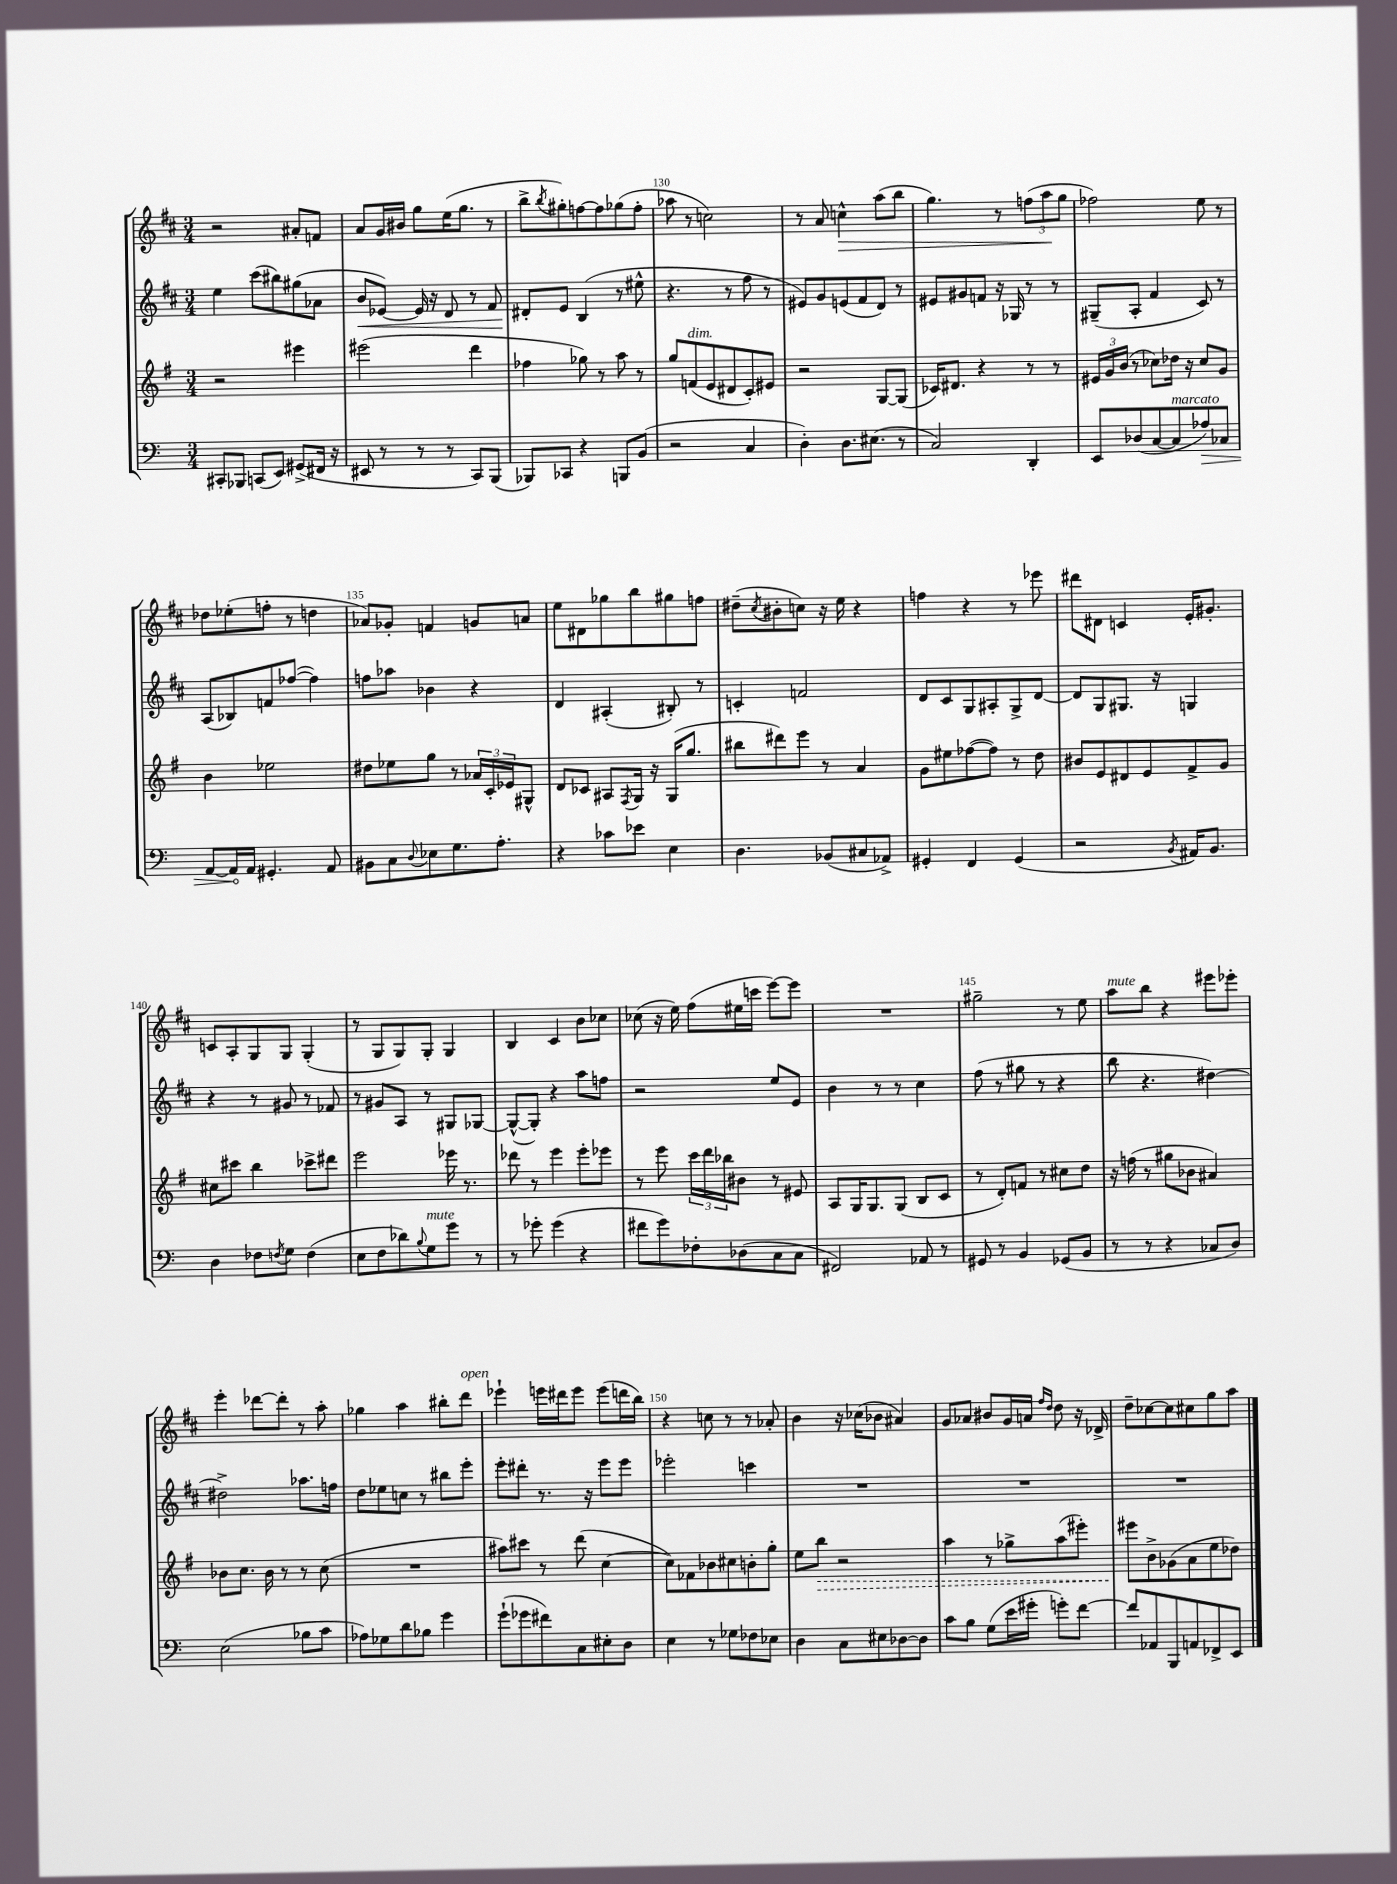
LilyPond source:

<<
\new StaffGroup <<
\new Staff = "s0" {
    \clef treble \key d \major \numericTimeSignature \time 3/4
    r2 ais'8-. f'8 |
    a'8 g'16 bis'16 g''8 e''16( g''8. r8 |
    b''8-> \acciaccatura { b''8 } gis''8-.) f''8~ f''8 ges''8( f''8-. |
    aes''8 r8 c''2) |
    r8 a'8 c''4-^\> a''8( b''8 |
    g''4.) r8 \tuplet 3/2 { f''8( a''8\! g''8 } |
    fes''2) e''8 r8 |
    des''8 ees''8-.( f''8-. r8 d''4 |
    aes'8) ges'8-. f'4 g'8 a'8 |
    e''8 dis'8 ges''8 b''8 gis''8 f''8 |
    dis''8--( \acciaccatura { cis''8 } bis'8-. c''8) r16 e''16 r4 |
    f''4 r4 r8 ees'''8 |
    dis'''8 dis'8 c'4 e'16-. gis'8.-. |
    c'8 a8-. g8 g8 g4-.( |
    r8 g8 g8) g8-. g4 |
    b4 cis'4 b'8 ces''8 |
    ces''8( r16 e''16) fis''8( eis''16 c'''16 e'''8~) e'''8 |
    R2. |
    gis''2-- r8 e''8 |
    a''8^\markup { \italic "mute" } b''8 r4 eis'''8 ees'''8-. |
    e'''4-. des'''8~ des'''8-. r8 a''8-. |
    ges''4 a''4 bis''8-. d'''8^\markup { \italic "open" } |
    ees'''4-! e'''16 dis'''16 e'''8 e'''8( d'''16 b''16) |
    r4 c''8 r8 r8 aes'8-. |
    b'4 r16 ces''16( bes'8 ais'4) |
    g'8 aes'8 bis'8 g'16 a'16 \grace { fis''16 d''16 } d''8 r16 des'16-> |
    d''8-- ces''8~ ces''8 cis''8 g''8 a''8 \bar "|." |
}
\new Staff = "s1" {
    \clef treble \key d \major \numericTimeSignature \time 3/4
    e''4 cis'''8( bis''8) gis''8( aes'8 |
    b'8\< ees'8~) ees'16 r16 d'8 r8 fis'8 |
    dis'8-.\! e'8 b4( r8 eis''8-^ |
    r4. r8 fis''8 r8 |
    eis'8) g'8 e'8( fis'8 d'8) r8 |
    eis'8 gis'8 f'8 r16 ges16 r8 r8 |
    gis8--( a8-. fis'4 cis'8) r8 |
    a8( bes8) f'8 fes''8~( fes''4) |
    f''8 aes''8 bes'4 r4 |
    d'4 ais4-.( bis8-.) r8 |
    c'4-. f'2 |
    d'8 cis'8 g8 ais8-. g8-> d'8~ |
    d'8 g8 gis8. r16 g4 |
    r4 r8 gis'8 r8 fes'8 |
    r8 gis'8 a8 r8 gis8 ges8~ |
    ges8~-^( ges8-.) r4 a''8 f''8 |
    r2 e''8 e'8 |
    b'4 r8 r8 cis''4 |
    fis''8( r8 gis''8 r8 r4 |
    b''8 r4. dis''4~) |
    dis''2-> aes''8. f''16 |
    d''8 ees''8 c''8 r8 bis''8 e'''8-. |
    e'''8-. dis'''8-. r8. r16 e'''8 e'''8 |
    ees'''2-. c'''4 |
    R2. |
    R2. |
    R2. \bar "|." |
}
\new Staff = "s2" {
    \clef treble \key g \major \numericTimeSignature \time 3/4
    r2 eis'''4 |
    eis'''2( d'''4 |
    fes''4 ges''8) r8 a''8 r8 |
    g''8 f'8^\markup { \italic "dim." }( e'8 dis'8 c'8-.) eis'8 |
    r2 g8~ g8( |
    ces'16) dis'8. r4 r8 r8 |
    \tuplet 3/2 { eis'16 g'16 b'16( } r8 ces''8) des''16 r16 ces''8 g'8 |
    b'4 ees''2 |
    dis''8 ees''8 g''8 r8 \tuplet 3/2 { aes'16 c'16-. ees'16 } gis8-^ |
    d'8 ces'8 ais8 \acciaccatura { fis8 } g16 r16 g16( g''8. |
    bis''8 dis'''8) e'''8 r8 a'4 |
    g'8 eis''8 fes''8~( fes''8) r8 d''8 |
    bis'8 e'8 dis'8 e'8 fis'8-> g'8 |
    cis''8 cis'''8 b''4 ces'''8-> dis'''8 |
    e'''2 ees'''16 r8. |
    des'''8 r8 e'''4 e'''8-. ees'''8 |
    r8 e'''8 \tuplet 3/2 { c'''16 d'''16 bes''16 } bis'8 r8 eis'8 |
    a8 g16 g8. g8( b8 c'8 |
    r8 d'8-.) f'8 r8 cis''8 d''8 |
    r16 f''16( r8 gis''8 bes'8 ais'4) |
    bes'8 c''8. bes'16 r8 r8 c''8( |
    R2. |
    ais''8) cis'''8 r8 d'''8( c''4~ |
    c''8) fes'8 bes'8 cis''8 b'8-. g''8-. |
    e''8 \once \override Hairpin.style = #'dashed-line b''8\> r2 |
    a''4 r8 ges''8-> a''8( eis'''8-.) |
    eis'''8\! b'8-> ges'8( a'8 e''8 des''8) \bar "|." |
}
\new Staff = "s3" {
    \clef bass \key c \major \numericTimeSignature \time 3/4
    cis,8-. bes,,8 c,8( e,8) gis,8->( fis,16 r16 |
    eis,8 r8 r8 r8 c,8) b,,8( |
    bes,,8) ces,8 r4 b,,8 b,8( |
    r2 c4 |
    d4-.) d8. eis8.( r8 |
    c2) d,4-. |
    e,8 des8( c8~ c8^\markup { \italic "marcato" } \once \override Hairpin.circled-tip = ##t aes8\>) ces8 |
    a,8~ a,16\! a,16 gis,4.-. a,8 |
    bis,8 c8 \appoggiatura { d8 } ees8 g8. a8.-. |
    r4 ces'8 ees'8 e4 |
    d4. bes,8( cis8 aes,8->) |
    gis,4-. f,4 gis,4( |
    r2 \acciaccatura { b,8 } ais,16) b,8. |
    d4 fes8 \acciaccatura { f8 } g8 f4( |
    e8 f8 des'8) \appoggiatura { b8 } g8^\markup { \italic "mute" } g'8 r8 |
    r8 ges'8-. ges'4( r4 |
    fis'8 g'8) fes8-. des8( c8 c8 |
    fis,2) aes,8 r8 |
    gis,8 r8 b,4 ges,8( b,8 |
    r8 r8 r4 ces8 d8) |
    e2( bes8 c'8 |
    aes8) ges8 d'8 bes8 g'4 |
    g'8-!( ges'8 fis'8) c8 eis8-. d8 |
    e4 r8 ges8 fes8 ees8 |
    d4 c8 eis8 des8~ des8 |
    c'8 b8 g8( e'16 gis'16-. g'8-.) f'8~ |
    f'8 aes,8 b,,8 a,8 fes,8-> e,8 \bar "|." |
}
>>
>>
\layout { \context { \Score currentBarNumber = #127 \override BarNumber.break-visibility = ##(#f #t #t) barNumberVisibility = #(every-nth-bar-number-visible 5) } }
